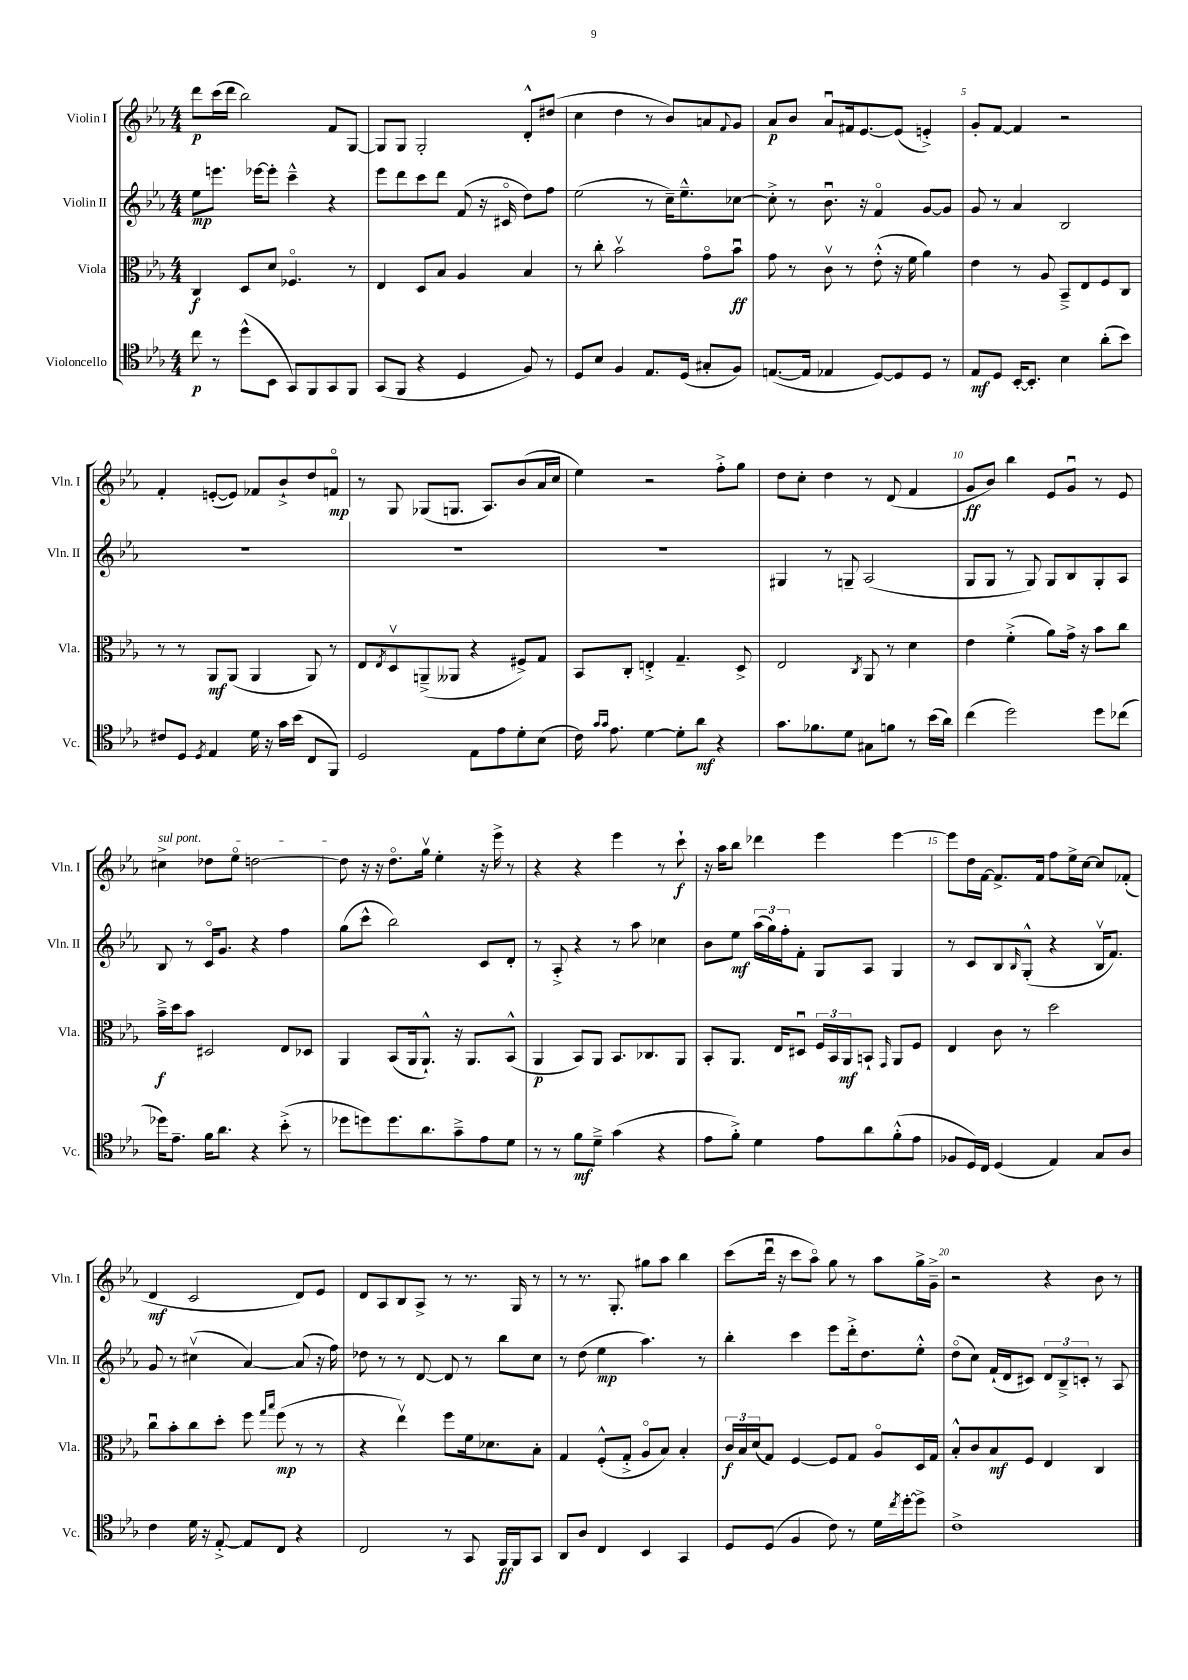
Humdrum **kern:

**kern	**kern	**kern	**kern
*staff4	*staff3	*staff2	*staff1
*clefC4	*clefC3	*clefG2	*clefG2
*k[b-e-a-]	*k[b-e-a-]	*k[b-e-a-]	*k[b-e-a-]
*M4/4	*M4/4	*M4/4	*M4/4
8cc\	4C/	8ee-\L	8ddd\L
8r	.	8.eee\J	(16ccc\L
.	.	.	16ddd\JJ
(8dd^^\L	8D/L	.	2bb-\)
.	.	[16eee-\LK	.
8BB-\J	8d/J	8eee-'\]J	.
8GG/L)	4.F-o/	4ccc~^^\	.
8FF/	.	.	.
8GG/	.	4r	8f/L
8FF/J	8r	.	[8G/J
=	=	=	=
(8GG/L	4E-/	8eee-\L	8G/]L
8FF/J	.	8ddd\	8G/J
4r	8D/L	8ccc\	2G'/
.	8B-/J	8ddd\J	.
4D/	4A-/	(8f/	.
.	.	16r	.
.	.	16c#o/	.
8F/)	4B-/	8dd\L)	8d'^^/L
8r	.	8ff\J	(8dd#/J
=	=	=	=
8D/L	8r	(2ee-\	4cc\
8B-/J	8cc'\	.	.
4F/	2b-v\	.	4dd\
8.E-/L	.	8r	8r
.	.	16cc~\LK)	8b-/L)
(16D/Jk	.	8.ee-~^^\	.
8G#'/L	8go\L	.	8a/
.	.	.	8qqf/
8F/J)	8b-u\J	[8cc-\J	8g/J
=	=	=	=
([8.E/L	8g\	8cc-'^\]	8a-/L
.	8r	8r	8b-/J
16E/]Jk	.	.	.
4E-/	8cv\	8.b-u\	8a-u/L
.	8r	.	16f#/k
.	.	16r	[8.e-/
[8D/L)	(8e-'^^\	4fo/	.
8D/]	16r	.	(8e-/]J
.	16f\	.	.
8D/J	4a-\)	[8g/L	4e'^/)
8r	.	8g/]J	.
=	=	=	=
8E-/L	4e-\	8g/	8g'/L
8D/J	.	8r	[8f/J
[16BB-'/LK	8r	4a-/	4f/]
8.BB-'/]J	.	.	.
.	8A-/	.	.
4B-\	8BB-~^/L	2B-/	2r
.	8E-/	.	.
(8a-'\L	8F/	.	.
8b-\J)	8C/J	.	.
=	=	=	=
8c#/L	8r	1r	4f'/
8D/J	8r	.	.
8qD/	.	.	.
4E-/	8AA-/L	.	([8e'/L
.	(8AA-/J	.	8e/]J)
16d\	4AA-/	.	8f-/L
16r	.	.	.
16g\LL	.	.	8b-`^/
(16b-\JJ	.	.	.
8C/L	8AA-/)	.	8dd/
8FF/J)	8r	.	8fo/J
=	=	=	=
2D/	8E-/L	1r	8r
.	8qE-/	.	.
.	8Dv/	.	8G/
.	(8AA~^/	.	(8G-/L
.	8AA--/J	.	8.G/J
8E-\L	4r	.	.
.	.	.	8.A-/L)
8e-\	.	.	.
8d'\	8F#^/L)	.	(8b-/
(8B-\J	8G/J	.	16a-/L
.	.	.	16cc/JJ
=	=	=	=
16c\)	8BB-/L	1r	4ee-\)
16qqg/LL	.	.	.
16qqg/JJ	.	.	.
8.e-\	.	.	.
.	8C'/J	.	.
[4d\	4E'^/	.	2r
8d'\]L	4.G~/	.	.
8a-\J	.	.	.
4r	.	.	8ff'^\L
.	8D^/	.	8gg\J
=	=	=	=
8.g\L	2E-/	4G#/	8dd\L
.	.	.	8cc'\J
8.f-\	.	.	.
.	.	8r	4dd\
8d\J	.	8G~/	.
.	8qC/	.	.
8G#\L	8AA-/	(2A-/	8r
8f\J	8r	.	(8d/
8r	4d\	.	4f/
(16b-\LL	.	.	.
16a-\JJ)	.	.	.
=	=	=	=
(4cc\	4e-\	8G/L	8g/L
.	.	8G/J	8b-/J)
2dd\)	(4f'^\	8r	4bb-\
.	.	8G/)	.
.	8a-\L)	8G/L	8e-/L
.	16g^\Jk	8B-/	8gu/J
.	16r	.	.
8dd\L	8b-\L	8G'/	8r
(8cc-\J	8cc\J	8A-/J	8e-/
=	=	=	=
16dd-\LK)	16b-~^\LL	8B-/	4cc#^\
8.e-~\J	16dd\J	.	.
.	8b-\J	8r	.
16f\LK	2D#/	16co/LK	8dd-\L
8.a-\J	.	8.g/J	.
.	.	.	8ee-o\J
4r	.	4r	[2dd\
(8b-'^\	8E-/L	4ff\	.
8r	8D-/J	.	.
=	=	=	=
8dd-\L	4AA-/	(8gg\L	8dd\]
8dd\)	.	8ccc^^\J	16r
.	.	.	16r
8.dd\	(8BB-/L	2bb-\)	8.ddo\L
.	16AA-/k	.	.
8.a-\	8.AA-`^^/J)	.	16ggv\Jk
.	.	.	4ee-'\
8g~^\	16r	.	.
.	8.AA-/L	.	.
8e-\	.	8c/L	16r
.	.	.	16eee-^\
8d\J	(8BB-^^/J	8d'/J	8r
=	=	=	=
8r	4AA-/	8r	4r
8r	.	8A-'^/	.
8f\L	8BB-/L)	4r	4r
8d~^\J	8AA-/J	.	.
(4g\	8.BB-/L	8r	4eee-\
.	.	8aa-\	.
.	8.C-/	.	.
4r	.	4cc-\	8r
.	8AA-/J	.	8ccc`\
=	=	=	=
8e-\L	8BB-'/L	8b-\L	16r
.	.	.	16aa-\LK
8f'^\J)	8.AA-/J	8ee-\J	8bb-\J
4d\	.	(24aa-\LL	4ddd-\
.	.	24gg\)	.
.	16E-/LK	.	.
.	.	24ff'\J	.
.	8D#u/J	8f'\J	.
8e-\L	24F/LL	8G/L	4eee-\
.	24BB-/	.	.
.	24AA-/J	.	.
8a-\	8BB`/J	8A-/J	.
.	16qqGG/	.	.
(8f'^^\	8AA-/L	4G/	[4eee-\
8e-\J	8F/J	.	.
=	=	=	=
8F-/L	4E-/	8r	8eee-\]L
16D/L)	.	8c/L	16dd\L
16C/JJ	.	.	[16f\JJ
(4D/	8c\	8B-/	8.f^/]L
.	.	16qqB-/	.
.	8r	(8G'^^/J	.
.	.	.	16f/Jk
4E-/)	2dd\	4r	8ff\L
.	.	.	16ee-^\L
.	.	.	[16cc\JJ
8G/L	.	16B-v/LK	8cc/]L
.	.	8.f/J)	.
8A-/J	.	.	(8f-'/J
=	=	=	=
4c\	8ccu\L	8g/	4d/
.	8b-'\	8r	.
16d\	8cc\	(4cc#v\	2c/
16r	.	.	.
[8E-'^/	8dd'\J	.	.
8E-/]L	8ff\	[4a-/)	.
.	16qqgg/LL	.	.
.	16qqbb-/JJ	.	.
8C/J	(8ff\	.	.
4r	8r	(8a-/]	8d/L)
.	8r	16r	8e-/J
.	.	16ff\)	.
=	=	=	=
2C/	4r	8dd-\	8d/L
.	.	8r	8A-/
.	4ee-v\)	8r	8B-/
.	.	[8d/	8A-^/J
8r	8ff\L	8d/]	8r
8GG/	16f\k	8r	8.r
.	8.d-\	.	.
16FF/LL	.	8bb-\L	.
16FF/J	.	.	16G/
8GG/J	8B-'\J	8cc\J	8r
=	=	=	=
8AA-/L	4G/	8r	8r
8A-/J	.	(8dd\	8.r
4C/	(8F'^^/L	4ee-\	.
.	.	.	8.G'/
.	8G'^/J	.	.
4BB-/	8A-o/L	4.aa-\)	8gg#\L
.	8B-/J)	.	8aa-\J
4GG/	4B-'/	.	4bb-\
.	.	8r	.
=	=	=	=
8D/L	24c/LL	4bb-'\	(8ccc\L
.	24B-/	.	.
.	(24d/J	.	.
(8D/J	8G/J)	.	16dddu\Jk
.	.	.	16r
4F/	[4F/	4ccc\	8ccc\L
.	.	.	8aa-o\J)
8c\)	8F/]L	8eee-\L	8gg\
8r	8G/J	16ddd'^\k	8r
.	.	8.dd\	.
16d\LL	8A-o/L	.	8aa-\L
8qcc/	.	.	.
[16dd'\J	.	.	.
8dd^\]J	16D/L	8ee-'^^\J	16gg^\L
.	16G/JJ	.	16g~^\JJ
=	=	=	=
1c^	8B-'^^/L	(8ddo\L	2r
.	8c/	8cc\J)	.
.	8B-/	(16f`/LL	.
.	.	16d/J	.
.	8F/J	8c#/J)	.
.	4E-/	12d/L	4r
.	.	12B-~^/	.
.	.	12c'/J	.
.	4C/	8r	8b-\
.	.	8A-/	8r
==	==	==	==
*-	*-	*-	*-
